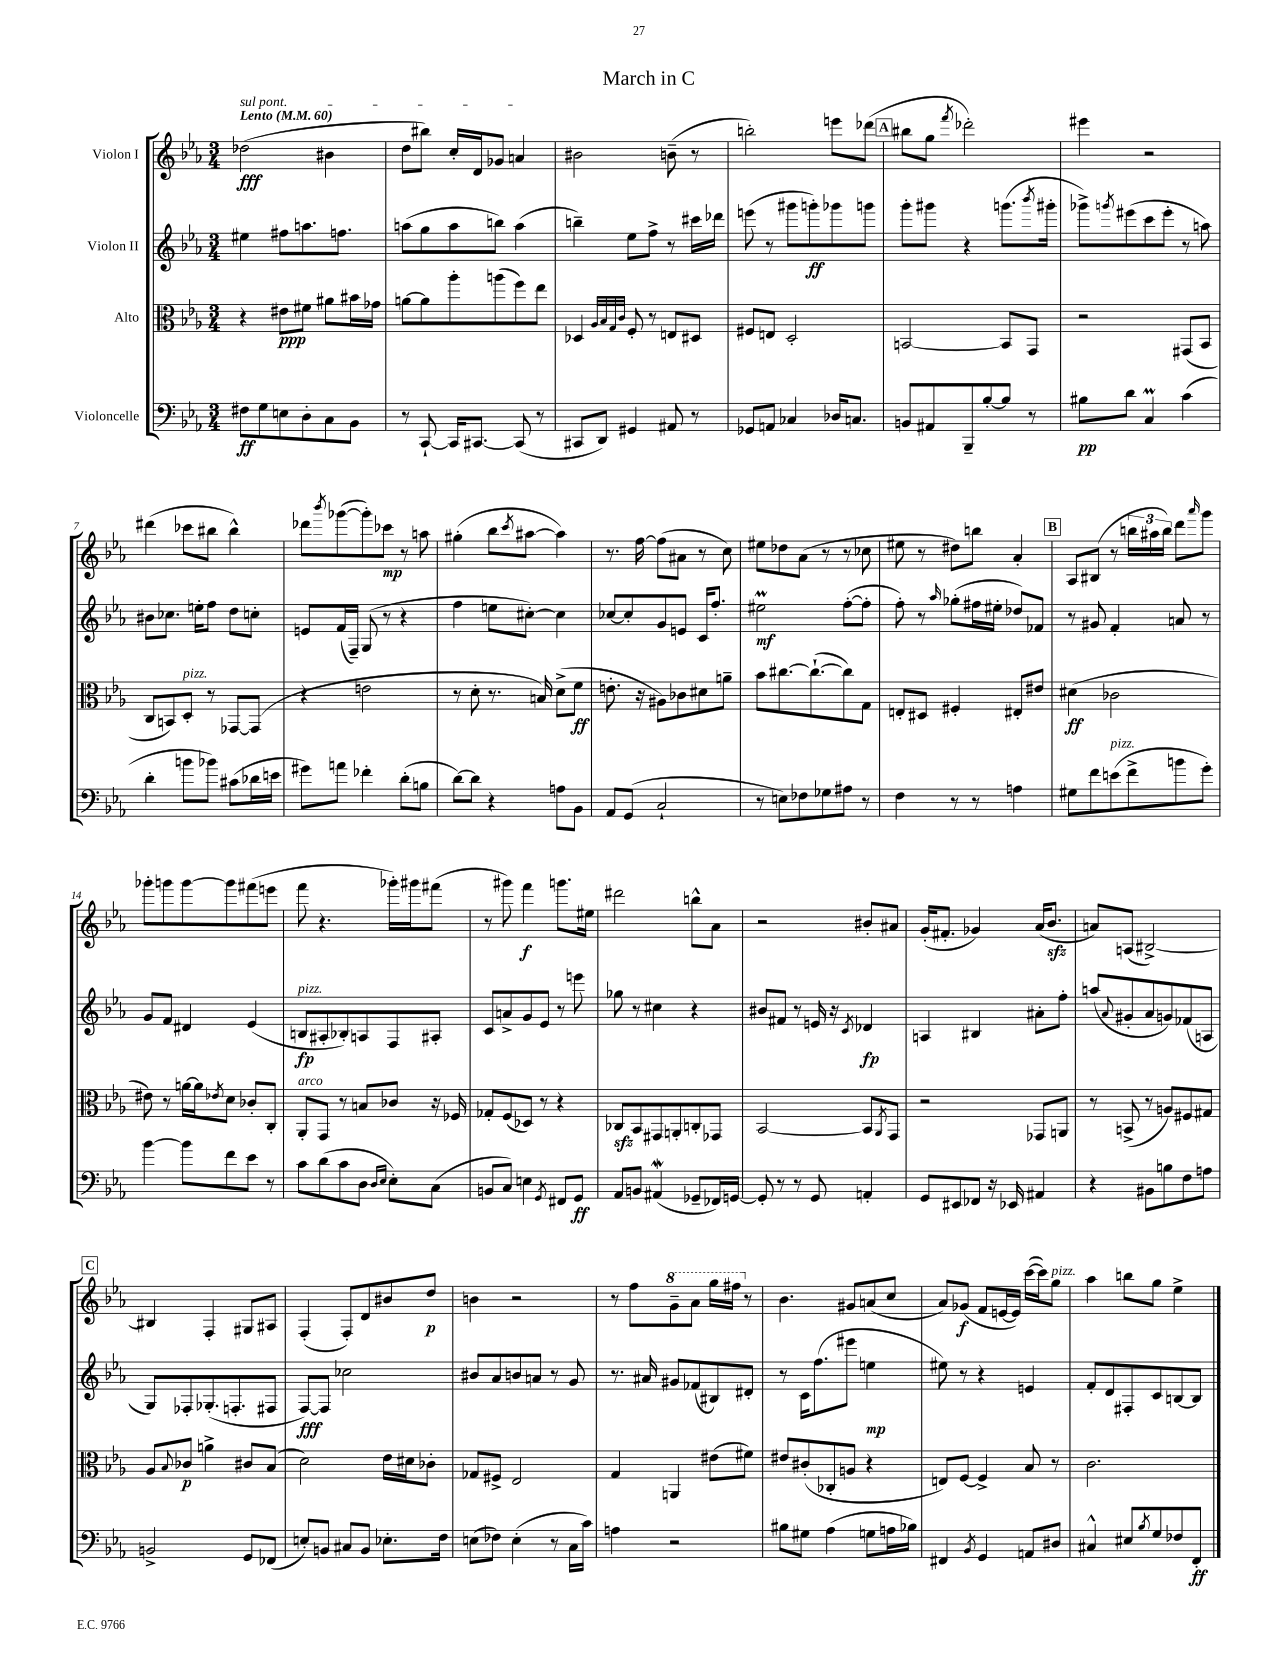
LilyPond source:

\header { title = "March in C" }
<<
\new StaffGroup <<
\new Staff = "s0" \with { instrumentName = "Violon I" } {
    \clef treble \key ees \major \numericTimeSignature \time 3/4 \tempo "Lento" 4 = 60
    \once \override TextSpanner.bound-details.left.text = \markup { \italic "sul pont." } des''2\fff\startTextSpan( bis'4 |
    d''8 bis''8) c''16-. d'16 ges'8 a'4\stopTextSpan |
    bis'2 b'8--( r8 |
    b''2-.) e'''8 des'''8( |
    \mark \markup { \box "A" } bis''8 g''8 \acciaccatura { f'''8 } des'''2-.) |
    eis'''4 r2 |
    dis'''4( ces'''8 bis''8 bis''4-^) |
    des'''8 \acciaccatura { bes'''8 } ges'''8~( ges'''8-.) ces'''8\mp r8 a''8 |
    gis''4-.( bes''8 \acciaccatura { c'''8 } ais''8~ ais''4) |
    r8. f''16~ f''8( ais'8 r8 c''8) |
    eis''8 des''8 aes'8( r8 r8 ces''8 |
    eis''8 r8 dis''8) b''8 aes'4-. |
    \mark \markup { \box "B" } aes8 bis8( r8 \tuplet 3/2 { b''16 ais''16 b''16) } d'''8 \grace { aes'''16 } g'''8 |
    ges'''8-. g'''8 g'''8~ g'''8 fis'''8( e'''8 |
    f'''8 r4. ges'''16-.) gis'''16 fis'''8( |
    r8 gis'''8) f'''4\f g'''8. eis''16 |
    dis'''2 b''8-^ aes'8 |
    r2 bis'8-. ais'8 |
    g'16-.( fis'8.-. ges'4) aes'16( bes'8.\sfz |
    a'8) a8( bis2~->) |
    \mark \markup { \box "C" } bis4 f4-. gis8 ais8 |
    f4-.( f8-.) d'8 bis'8 d''8\p |
    b'4 r2 |
    r8 f''8 \ottava #1 g''8-- aes''8 g'''16 fis'''16 \ottava #0 r8 |
    bes'4. gis'8 a'8( c''8 |
    aes'8) ges'8\f( f'8 e'16~ e'16) c'''16~( c'''16) g''8^\markup { \italic "pizz." } |
    aes''4 b''8 g''8 ees''4-> \bar "|." |
}
\new Staff = "s1" \with { instrumentName = "Violon II" } {
    \clef treble \key ees \major \numericTimeSignature \time 3/4
    eis''4 fis''8 a''8. f''8. |
    a''8( g''8 a''8 b''8) a''4( |
    b''4--) ees''8 f''8-> r8 cis'''16 des'''16 |
    e'''8( r8 gis'''8 g'''8-.\ff) ges'''8 g'''8 |
    \mark \markup { \box "A" } g'''8-. gis'''8 r4 g'''8.( \acciaccatura { bes'''8 } gis'''16-. |
    ges'''8->) \acciaccatura { g'''8 } eis'''8( c'''8 eis'''8-. r8 a''8) |
    bis'8 ces''8. e''16-. f''8 d''8 c''8-. |
    e'8 f'16( f16--) g8( r8 r4 |
    f''4 e''8 cis''8~-.) cis''4 |
    ces''8~ ces''8-. g'8 e'8 c'16 f''8.-. |
    eis''2\prall\mf f''8~-.( f''8-. |
    f''8-.) r8 \grace { aes''16 } ges''8-.( fis''16 eis''16-. des''8) fes'8 |
    \mark \markup { \box "B" } r8 gis'8 f'4-. a'8 r8 |
    g'8 f'8 dis'4 ees'4( |
    b8\fp^\markup { \italic "pizz." } ais8-. bes8-.) a8 f8 ais8-. |
    c'8 a'8-> g'8 ees'8 r8 e'''8 |
    ges''8 r8 cis''4 r4 |
    bis'8 fis'8 r8 e'16 r16 \acciaccatura { c'8 } des'4\fp |
    a4 bis4 ais'8-. f''8-. |
    a''8( \appoggiatura { aes'8 } gis'8-. aes'8 g'8) fes'8( a8 |
    \mark \markup { \box "C" } g8) fes8-. ges8.-.( f8.-. fis8 |
    f8~\fff) f8 ces''2 |
    bis'8 aes'8 b'8 a'8 r8 g'8 |
    r8. ais'16 gis'8 fes'8( bis8) dis'8-. |
    r8 c'16 f''8.( eis'''8 e''4\mp |
    eis''8) r8 r4 e'4 |
    f'8-. d'8 fis8-. c'8 b8~ b8 \bar "|." |
}
\new Staff = "s2" \with { instrumentName = "Alto" } {
    \clef alto \key ees \major \numericTimeSignature \time 3/4
    r4 eis'8\ppp fis'8 ais'8 bis'16 ges'16 |
    a'8~ a'8 aes''8-. a''8( f''8) ees''8 |
    des4 \grace { aes32 bes32 g32 c'32 } f8-. r8 e8 dis8 |
    fis8 e8 d2-. |
    \mark \markup { \box "A" } b,2~ b,8 g,8 |
    r2 gis,8( bes,8 |
    c8 b,8) d8-.^\markup { \italic "pizz." } r8 ges,8~ ges,8( |
    r4 e'2 |
    r8 d'8-. r8. b16) d'8->( f'8\ff |
    e'8.-. r16 ais8) ces'8 dis'8 a'8-- |
    bes'8 cis''8.~ cis''8.~-!( cis''8) g8 |
    e8-. dis8 fis4-. eis8-. eis'8 |
    \mark \markup { \box "B" } dis'4\ff( ces'2 |
    eis'8) r8 a'16~ a'16 \acciaccatura { ees'8 } d'8 ces'8-. c8-. |
    aes,8-.^\markup { \italic "arco" } g,8 r8 b8 ces'8 r16 fes16 |
    ges8-. f8( des8) r8 r4 |
    ces8\sfz bes,8 gis,8 a,8-. c8-. ges,8 |
    bes,2~ bes,8 \acciaccatura { aes,8 } g,8 |
    r2 ges,8 a,8 |
    r8 b,8->( r8 a8) fis8 gis8 |
    \mark \markup { \box "C" } aes8 \appoggiatura { bes8 } ces'8\p a'4-> cis'8 bes8( |
    d'2) ees'16 dis'16 ces'8-. |
    ges8 fis8-> ees2 |
    g4 a,4 eis'8( fis'8) |
    eis'8 cis'8-.( ces8-. a8 r4 |
    e8) f8~ f4-> bes8 r8 |
    c'2. \bar "|." |
}
\new Staff = "s3" \with { instrumentName = "Violoncelle" } {
    \clef bass \key ees \major \numericTimeSignature \time 3/4
    fis8\ff g8 e8 d8-. c8 bes,8 |
    r8 c,8~-! c,16 cis,8.~ cis,8( r8 |
    cis,8 d,8) gis,4 ais,8 r8 |
    ges,8 a,8 ces4 des16 c8. |
    \mark \markup { \box "A" } b,8 ais,8 bes,,8-- bes8~-. bes8 r8 |
    bis8\pp d'8 c4\prall c'4( |
    d'4-. b'8 bes'8) cis'8( des'16 e'16 |
    gis'8) a'8 fes'4-. d'8-.( b8 |
    d'8~) d'8 r4 a8 bes,8 |
    aes,8 g,8( c2-! |
    r8 e8) fes8 ges8 ais8 r8 |
    f4 r8 r8 a4 |
    \mark \markup { \box "B" } gis8 f'8 e'8^\markup { \italic "pizz." }( f'8-> b'8 g'8-.) |
    bes'4~ bes'8 f'8 ees'8 r8 |
    c'8 d'8( c'8 d8 \grace { d16 ees16 } ees8-.) c8( |
    b,8 c8) e4 \acciaccatura { g,8 } fis,8 g,8\ff |
    aes,8 b,8 ais,4\mordent( ges,8-- fes,16) g,16~ |
    g,8-. r8 r8 g,8 a,4-. |
    g,8 eis,8 fes,8 r16 ees,16 ais,4 |
    r4 bis,8 b8 f8 a8 |
    \mark \markup { \box "C" } b,2-> g,8 fes,8( |
    e8-.) b,8 cis8 b,8 ees8.-. f16 |
    e8( fes8) e4-.( r8 c16 c'16) |
    a4 r2 |
    bis8 gis8 aes4( g8 a16 bes16) |
    fis,4 \acciaccatura { bes,8 } g,4 a,8 dis8 |
    cis4-^ eis8 \acciaccatura { bes8 } g8 fes8 f,8-.\ff \bar "|." |
}
>>
>>
